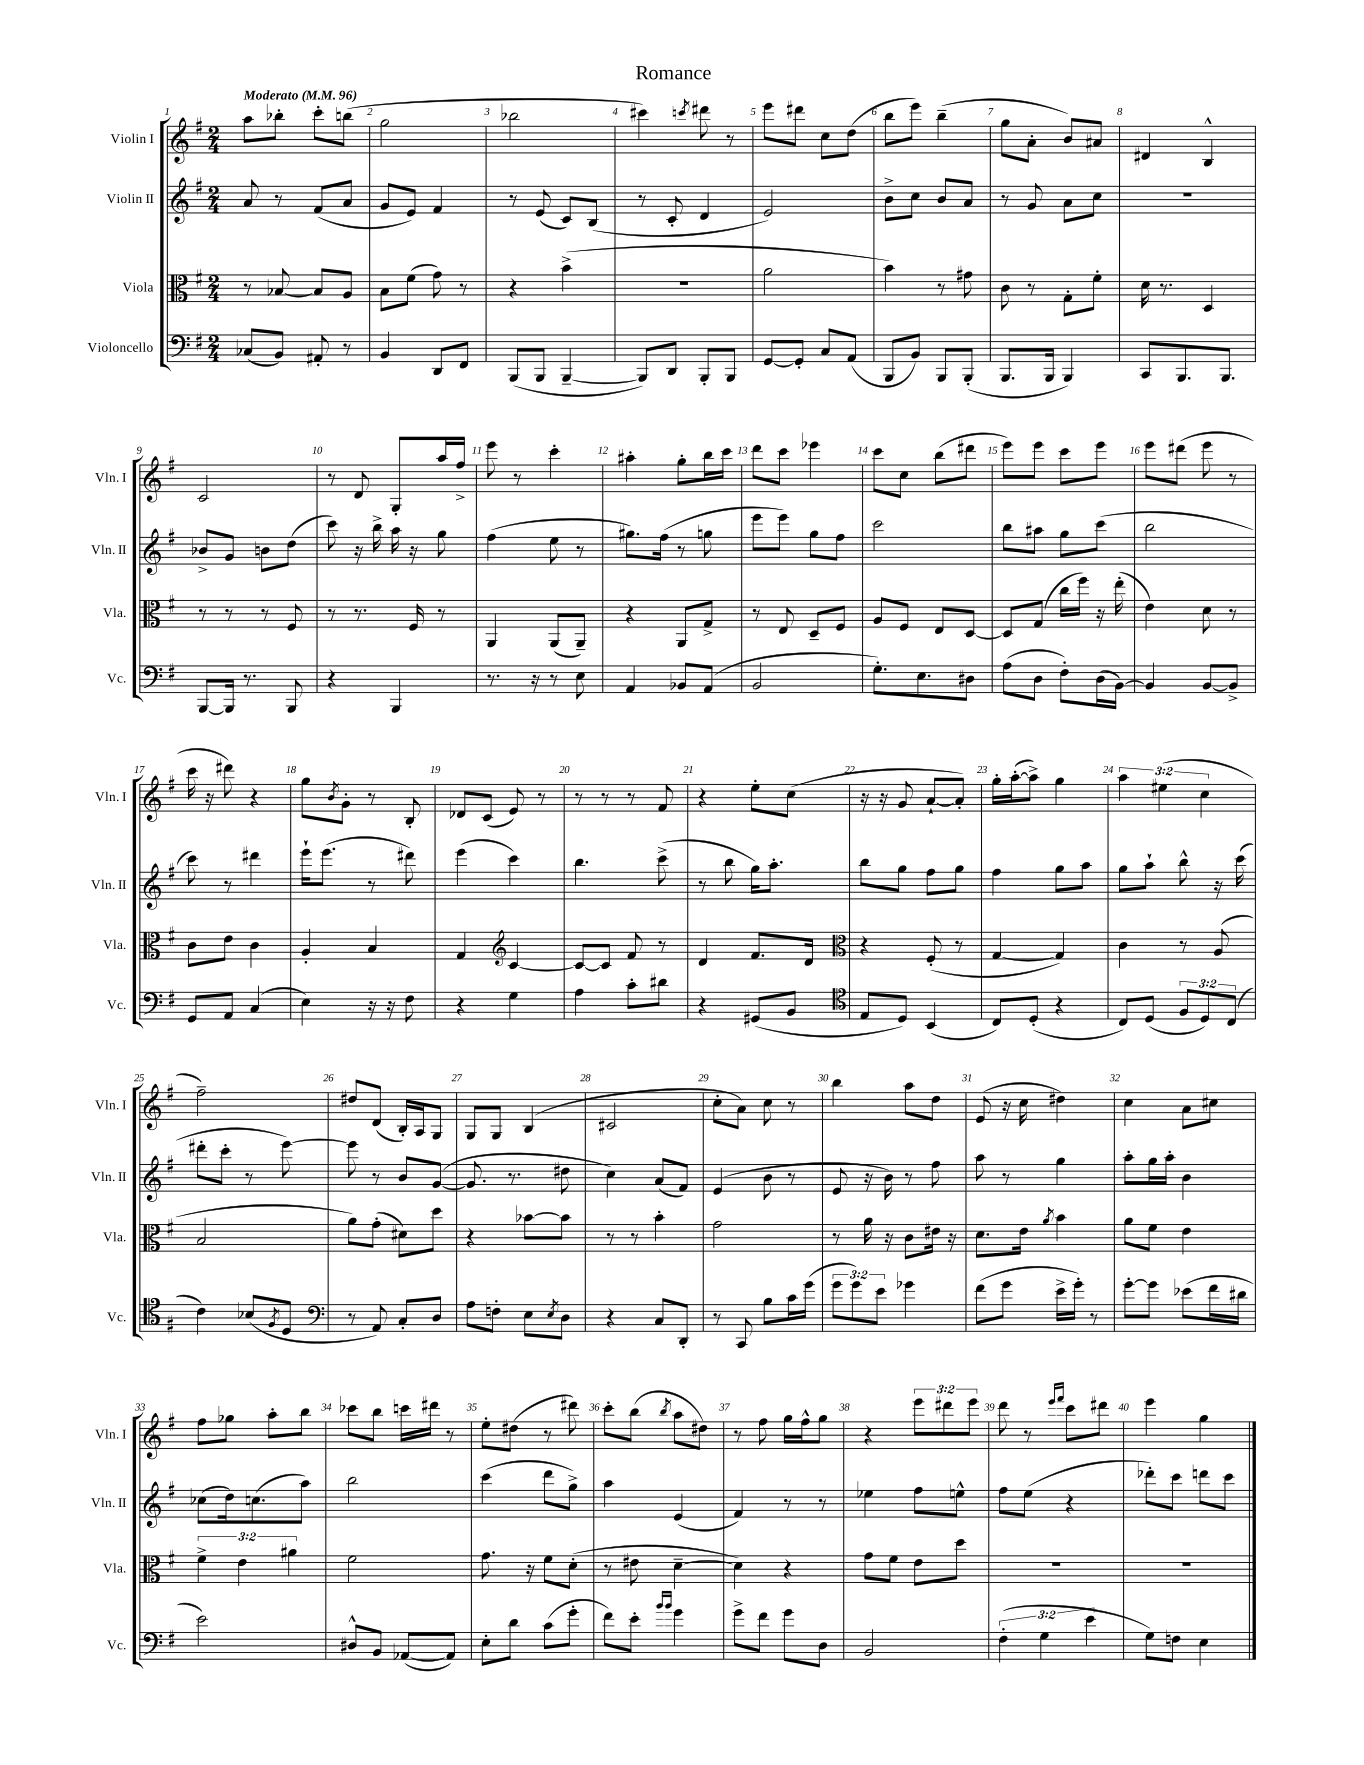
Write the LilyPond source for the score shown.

\header { title = "Romance" }
<<
\new StaffGroup <<
\new Staff = "s0" \with { instrumentName = "Violin I" shortInstrumentName = "Vln. I" } {
    \clef treble \key g \major \numericTimeSignature \time 2/4 \override Staff.TupletNumber.text = #tuplet-number::calc-fraction-text \tempo "Moderato" 4 = 96
    a''8 bes''8-. c'''8-. b''8( |
    g''2 |
    bes''2 |
    cis'''4) \acciaccatura { c'''8 } dis'''8 r8 |
    e'''8 dis'''8 c''8 d''8( |
    b''8 e'''8) b''4--( |
    g''8 a'8-. b'8) ais'8 |
    dis'4 b4-^ |
    c'2 |
    r8 d'8 g8-. a''16 fis''16-> |
    e'''8 r8 c'''4-. |
    ais''4-. g''8-. b''16 c'''16 |
    d'''8 c'''8 ees'''4 |
    c'''8 c''8 b''8( dis'''8 |
    e'''8) e'''8 c'''8 e'''8 |
    e'''8 dis'''8( e'''8 r8 |
    c'''16 r16 dis'''8) r4 |
    g''8 \acciaccatura { b'8 } g'8-. r8 b8-. |
    des'8 c'8( e'8) r8 |
    r8 r8 r8 fis'8 |
    r4 e''8-. c''8( |
    r16 r16 g'8 a'8~-! a'8-.) |
    g''16-. a''16~-.( a''8->) g''4 |
    \tuplet 3/2 { a''4 eis''4( c''4 } |
    fis''2--) |
    dis''8 d'8( b16-.) a16 g8 |
    g8 g8 b4( |
    cis'2 |
    c''8-. a'8) c''8 r8 |
    b''4 a''8 d''8 |
    e'8( r16 c''16 dis''4) |
    c''4 a'8 cis''8 |
    fis''8 ges''8 a''8-. b''8 |
    ces'''8 b''8 c'''16 dis'''16 r8 |
    e''8-. dis''8( r8 dis'''8) |
    c'''8-. b''8( \acciaccatura { b''8 } a''8 dis''8) |
    r8 fis''8 g''16 fis''16-^ g''8 |
    r4 \tuplet 3/2 { e'''8 dis'''8 e'''8 } |
    d'''8 r8 \grace { e'''16 fis'''16 } c'''8 dis'''8 |
    e'''4 g''4 \bar "|." |
}
\new Staff = "s1" \with { instrumentName = "Violin II" shortInstrumentName = "Vln. II" } {
    \clef treble \key g \major \numericTimeSignature \time 2/4
    a'8 r8 fis'8( a'8 |
    g'8 e'8) fis'4 |
    r8 e'8( c'8) b8( |
    r8 c'8-. d'4 |
    e'2) |
    b'8-> c''8 b'8 a'8 |
    r8 g'8 a'8 c''8 |
    R2 |
    bes'8-> g'8 b'8 d''8( |
    c'''8) r16 b''16-> a''16 r16 g''8 |
    fis''4( e''8 r8 |
    gis''8.) fis''16( r8 g''8 |
    e'''8 e'''8) g''8 fis''8 |
    c'''2 |
    b''8 ais''8 g''8 c'''8( |
    b''2 |
    c'''8) r8 dis'''4 |
    e'''16-! e'''8.( r8 dis'''8) |
    e'''4( c'''4) |
    b''4. c'''8->( |
    r8 b''8 g''16) a''8.-. |
    b''8 g''8 fis''8 g''8 |
    fis''4 g''8 a''8 |
    g''8 a''8-! b''8-^ r16 c'''16( |
    dis'''8-. c'''8-. r8 e'''8~) |
    e'''8 r8 b'8 g'8~( |
    g'8. r8. dis''8 |
    c''4) a'8( fis'8) |
    e'4( b'8 r8 |
    e'8 r16 b'16) r8 fis''8 |
    a''8 r8 g''4 |
    a''8-. g''16 a''16-. b'4 |
    ces''8( d''16) c''8.( a''8) |
    b''2 |
    c'''4( d'''8 g''8->) |
    a''4 e'4( |
    fis'4) r8 r8 |
    ees''4 fis''8 e''8-^ |
    fis''8 e''8( r4 |
    des'''8-.) c'''8 d'''8 c'''8 \bar "|." |
}
\new Staff = "s2" \with { instrumentName = "Viola" shortInstrumentName = "Vla." } {
    \clef alto \key g \major \numericTimeSignature \time 2/4 \override Staff.TupletNumber.text = #tuplet-number::calc-fraction-text
    r8 bes8~ bes8 a8 |
    b8 fis'8( g'8) r8 |
    r4 b'4->( |
    R2 |
    a'2 |
    b'4) r8 gis'8 |
    c'8 r8 g8-. fis'8-. |
    d'16 r8. d4 |
    r8 r8 r8 fis8 |
    r8 r8. fis16 r8 |
    a,4 a,8( a,8--) |
    r4 a,8 g8-> |
    r8 e8 d8-- fis8 |
    a8 fis8 e8 d8~ |
    d8 g8( c''16 fis''16) r16 e''16-.( |
    e'4) d'8 r8 |
    c'8 e'8 c'4 |
    a4-. b4 |
    g4 \clef treble c'4~ |
    c'8~ c'8 fis'8 r8 |
    d'4 fis'8. d'16 |
    \clef alto r4 fis8-.( r8 |
    g4~ g4) |
    c'4 r8 a8( |
    b2 |
    a'8) g'8-.( dis'8) d''8 |
    r4 bes'8~ bes'8 |
    r8 r8 b'4-. |
    g'2 |
    r8 a'16 r16 c'8 eis'16 r16 |
    d'8. e'16 \acciaccatura { a'8 } b'4 |
    a'8 fis'8 e'4 |
    \tuplet 3/2 { fis'4-> e'4 ais'4 } |
    fis'2 |
    g'8. r16 fis'8 d'8-.( |
    r8 eis'8 d'4~-- |
    d'4) r4 |
    g'8 fis'8 e'8 d''8 |
    R2 |
    R2 \bar "|." |
}
\new Staff = "s3" \with { instrumentName = "Violoncello" shortInstrumentName = "Vc." } {
    \clef bass \key g \major \numericTimeSignature \time 2/4 \override Staff.TupletNumber.text = #tuplet-number::calc-fraction-text
    ces8( b,8) ais,8-. r8 |
    b,4 d,8 fis,8 |
    b,,8( b,,8 b,,4~-- |
    b,,8) d,8 b,,8-. b,,8 |
    g,8~ g,8-. c8 a,8( |
    b,,8 b,8) b,,8 b,,8-.( |
    b,,8. b,,16 b,,4) |
    c,8 b,,8. b,,8. |
    b,,8~ b,,16 r8. b,,8 |
    r4 b,,4 |
    r8. r16 r8 e8 |
    a,4 bes,8 a,8( |
    b,2 |
    g8.-.) e8. dis8 |
    a8( d8 fis8-.) d16( b,16~) |
    b,4 b,8~ b,8-> |
    g,8 a,8 c4( |
    e4) r16 r16 fis8 |
    r4 g4 |
    a4 c'8-. dis'8 |
    r4 gis,8( b,8 |
    \clef tenor e8 d8) b,4( |
    c8) d8-.( r4 |
    c8) d8( \tuplet 3/2 { fis8 d8) c8( } |
    c'4) bes8( \acciaccatura { fis8 } d8 |
    \clef bass r8 a,8) c8-. d8 |
    a8 f8-. e8 \acciaccatura { e8 } d8 |
    r4 c8 d,8-. |
    r8 c,8 b8 c'16 g'16( |
    \tuplet 3/2 { g'8 g'8) e'8 } ges'4 |
    fis'8( g'8 e'16-> g'16-.) r8 |
    g'8~-. g'8 ees'8( fis'16 dis'16 |
    e'2) |
    dis8-^ b,8 aes,8~( aes,8) |
    e8-. d'8 c'8( g'8-. |
    fis'8) e'8-. \grace { b'16 b'16 } g'4 |
    g'8-> fis'8 g'8 d8 |
    b,2 |
    \tuplet 3/2 { fis4-.( g4 e'4 } |
    g8) f8 e4 \bar "|." |
}
>>
>>
\layout { \context { \Score \override BarNumber.break-visibility = ##(#f #t #t) barNumberVisibility = #all-bar-numbers-visible } }
